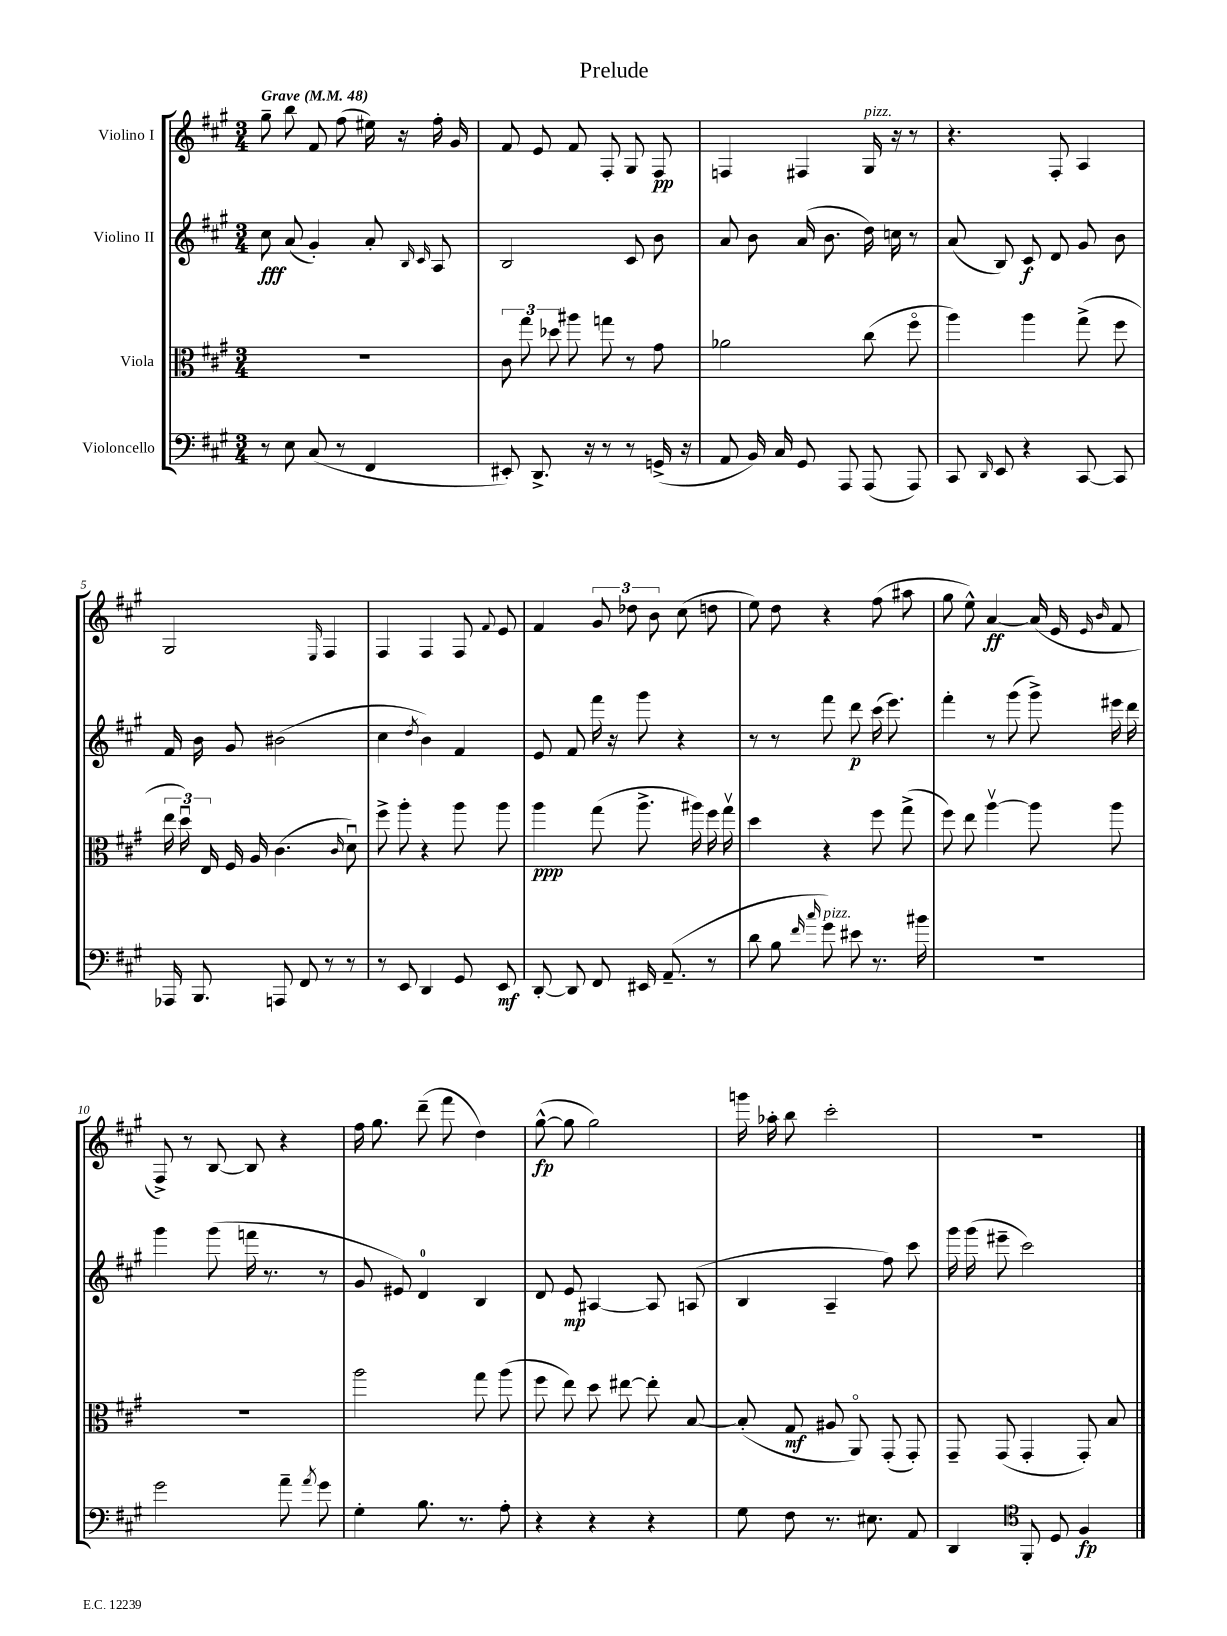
\header { title = "Prelude" }
<<
\new StaffGroup <<
\new Staff = "s0" \with { instrumentName = "Violino I" } {
    \clef treble \key a \major \numericTimeSignature \time 3/4 \tempo "Grave" 4 = 48
    \autoBeamOff gis''8-- b''8 fis'8 fis''8( eis''16) r16 fis''16-. gis'16 |
    fis'8 e'8 fis'8 fis8-. gis8 fis8\pp |
    f4 fis4 gis16^\markup { \italic "pizz." } r16 r8 |
    r4. fis8-. a4 |
    gis2 \grace { e16 } fis4 |
    fis4 fis4 fis8 \appoggiatura { fis'8 } e'8 |
    fis'4 \tuplet 3/2 { gis'8 des''8 b'8 } cis''8( d''8 |
    e''8) d''8 r4 fis''8( ais''8 |
    gis''8 e''8-^) a'4~\ff a'16( e'16 \grace { e'16 b'16 } fis'8 |
    fis8->) r8 b8~ b8 r4 |
    fis''16 gis''8. d'''8--( fis'''8 d''4) |
    gis''8~-^\fp( gis''8 gis''2) |
    g'''16 aes''16-. b''8 cis'''2-. |
    R2. \bar "|." |
}
\new Staff = "s1" \with { instrumentName = "Violino II" } {
    \clef treble \key a \major \numericTimeSignature \time 3/4
    \autoBeamOff cis''8\fff a'8( gis'4-.) a'8-. \grace { b16 cis'16 } a8 |
    b2 cis'8 b'8 |
    a'8 b'8 a'16( b'8. d''16) c''16 r8 |
    a'8( b8) cis'8\f d'8 gis'8 b'8 |
    fis'16 b'16 gis'8 bis'2( |
    cis''4 \acciaccatura { d''8 } b'4) fis'4 |
    e'8 fis'8 fis'''16 r16 gis'''8 r4 |
    r8 r8 fis'''8 d'''8\p cis'''16( e'''8.) |
    fis'''4-. r8 gis'''8( gis'''8->) eis'''16 d'''16 |
    gis'''4 gis'''8( f'''16 r8. r8 |
    gis'8 eis'8) d'4-0 b4 |
    d'8 e'8\mp ais4~ ais8 a8( |
    b4 a4-- fis''8) cis'''8 |
    gis'''16 gis'''16( eis'''8-- cis'''2) \bar "|." |
}
\new Staff = "s2" \with { instrumentName = "Viola" } {
    \clef alto \key a \major \numericTimeSignature \time 3/4
    \autoBeamOff R2. |
    \tuplet 3/2 { cis'8 gis''8 des''8 } ais''8 g''8 r8 gis'8 |
    aes'2 cis''8( fis''8\flageolet |
    a''4) a''4 gis''8->( fis''8 |
    \tuplet 3/2 { e''16 d''16\downbow) e16 } fis16 a16 cis'4.( \grace { cis'16 } d'8\downbow) |
    fis''8-> a''8-. r4 a''8 a''8 |
    a''4\ppp gis''8( a''8.-> ais''16) fis''16 gis''16\upbow |
    d''4 r4 fis''8 gis''8->( |
    fis''8) e''8 a''4~\upbow a''8 a''8 |
    R2. |
    a''2 gis''8 a''8( |
    fis''8 e''8) d''8 eis''8~ eis''8-. b8~ |
    b8-.( gis8\mf ais8 a,8\flageolet) gis,8-.( gis,8-.) |
    gis,8-- gis,8( gis,4-. gis,8-.) b8 \bar "|." |
}
\new Staff = "s3" \with { instrumentName = "Violoncello" } {
    \clef bass \key a \major \numericTimeSignature \time 3/4
    \autoBeamOff r8 e8 cis8( r8 fis,4 |
    eis,8-.) d,8.-> r16 r8 r8 g,16->( r16 |
    a,8 b,16) cis16 gis,8 a,,8 a,,8( a,,8) |
    cis,8 \grace { d,16 } e,8 r4 cis,8~ cis,8 |
    aes,,16 b,,8. a,,8 fis,8 r8 r8 |
    r8 e,8 d,4 gis,8 e,8\mf |
    d,8~-. d,8 fis,8 eis,16 a,8.--( r8 |
    d'8 b8 \grace { fis'16 cis''16 } gis'8^\markup { \italic "pizz." }) eis'8 r8. bis'16 |
    R2. |
    gis'2 a'8-- \acciaccatura { a'8 } gis'8 |
    gis4-. b8. r8. a8-. |
    r4 r4 r4 |
    gis8 fis8 r8. eis8. a,8 |
    d,4 \clef tenor fis,8-. d8 fis4\fp \bar "|." |
}
>>
>>
